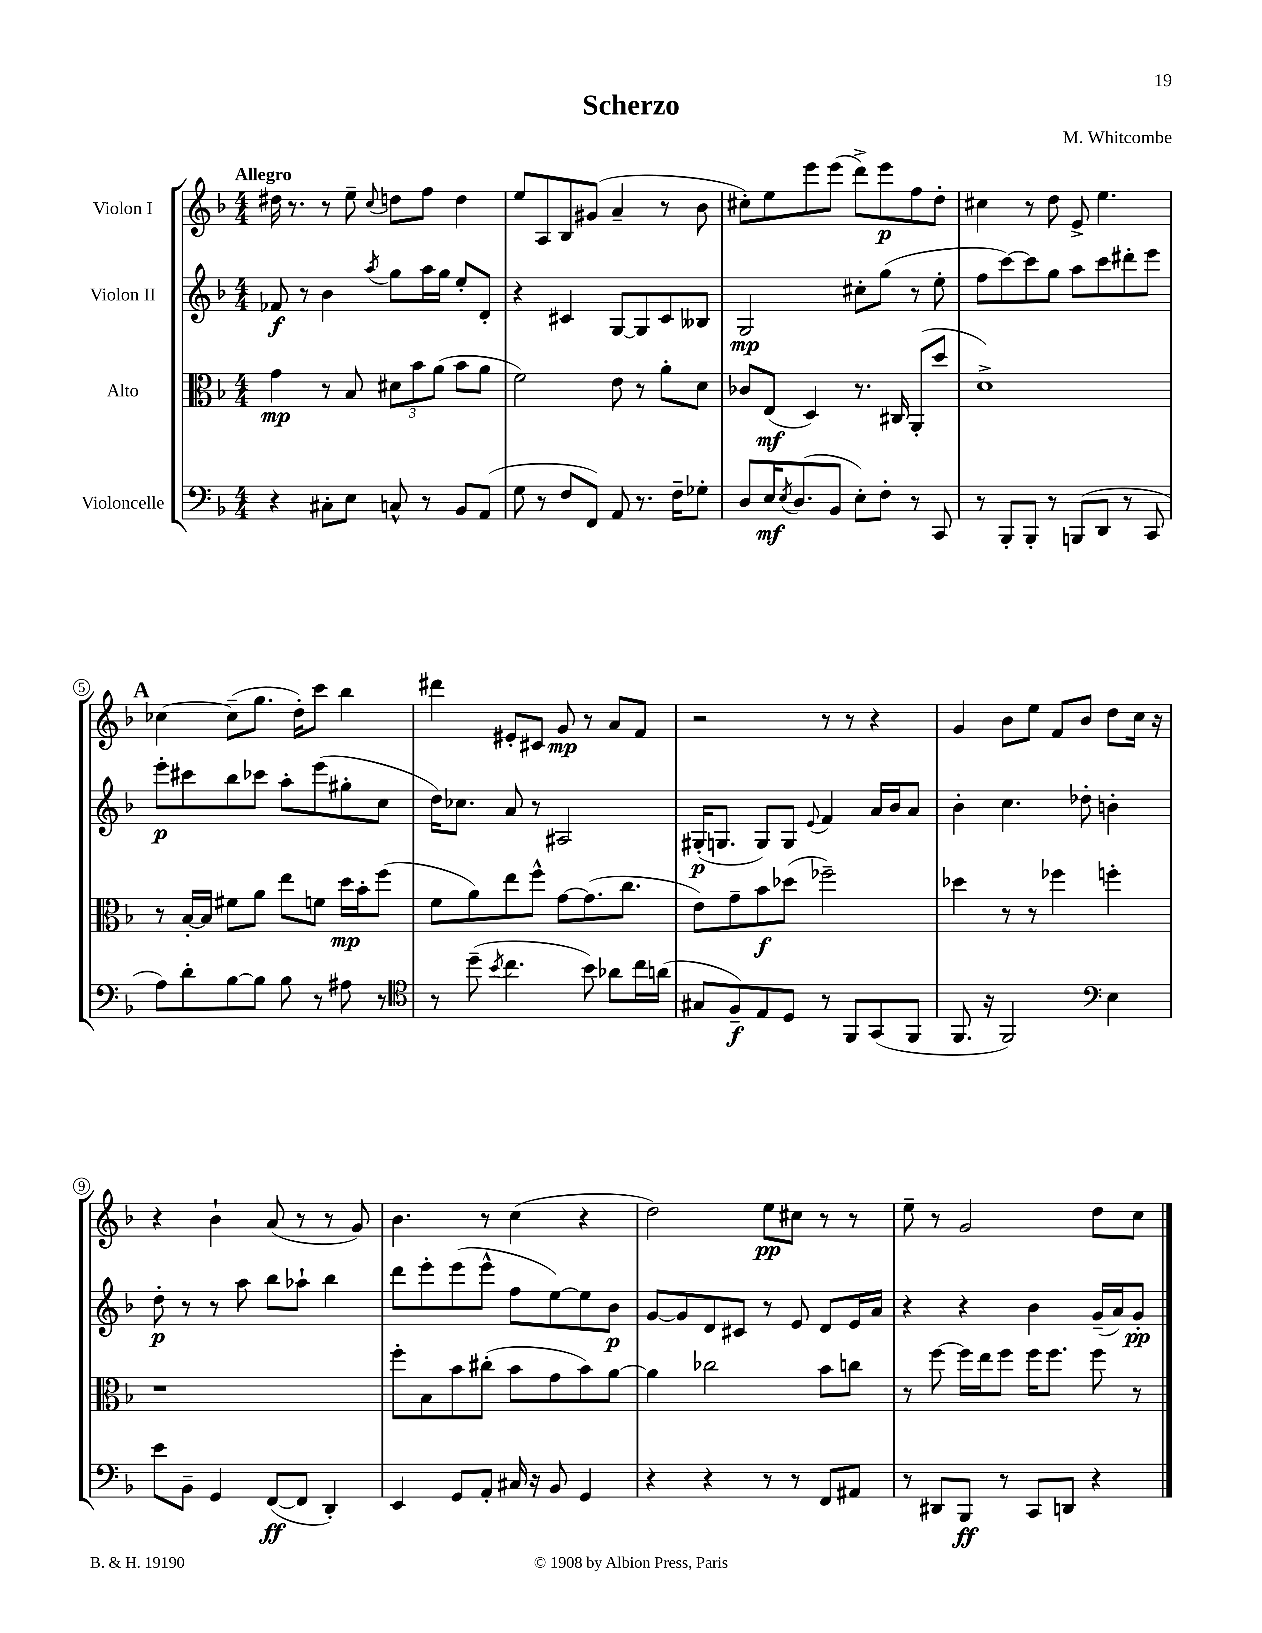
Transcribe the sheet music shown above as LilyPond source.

\header { title = "Scherzo" composer = "M. Whitcombe" }
<<
\new StaffGroup <<
\new Staff = "s0" \with { instrumentName = "Violon I" } {
    \clef treble \key f \major \numericTimeSignature \time 4/4 \tempo "Allegro"
    dis''16 r8. r8 e''8-- \appoggiatura { c''8 } d''8 f''8 d''4 |
    e''8 a8 bes8 gis'8( a'4-- r8 bes'8 |
    cis''8-.) e''8 e'''8 e'''8( d'''8->) e'''8\p f''8 d''8-. |
    cis''4 r8 d''8 e'8-> e''4. |
    \mark \markup { \bold "A" } ces''4~ ces''8--( g''8. d''16-.) c'''8 bes''4 |
    dis'''4 eis'8-. cis'8 g'8\mp r8 a'8 f'8 |
    r2 r8 r8 r4 |
    g'4 bes'8 e''8 f'8 bes'8 d''8 c''16 r16 |
    r4 bes'4-! a'8( r8 r8 g'8) |
    bes'4. r8 c''4( r4 |
    d''2) e''8\pp cis''8 r8 r8 |
    e''8-- r8 g'2 d''8 c''8 \bar "|." |
}
\new Staff = "s1" \with { instrumentName = "Violon II" } {
    \clef treble \key f \major \numericTimeSignature \time 4/4
    fes'8\f r8 bes'4 \acciaccatura { a''8 } g''8 a''16 g''16 e''8-. d'8-. |
    r4 cis'4 g8~ g8 cis'8 beses8 |
    g2\mp cis''8-. g''8( r8 e''8-. |
    f''8 c'''8~) c'''8 g''8 a''8 c'''8 dis'''8-. e'''8 |
    \mark \markup { \bold "A" } e'''8-.\p cis'''8 bes''8 ces'''8 a''8-. e'''8( gis''8-. c''8 |
    d''16) ces''8. a'8 r8 ais2 |
    gis16-.\p( g8. g8) g8 \appoggiatura { e'8 } f'4 a'16 bes'16 a'8 |
    bes'4-. c''4. des''8-. b'4-. |
    d''8-.\p r8 r8 a''8 bes''8 aes''8-! bes''4 |
    d'''8 e'''8-. e'''8( e'''8-^ f''8 e''8~) e''8 bes'8\p |
    g'8~ g'8 d'8 cis'8 r8 e'8 d'8 e'16 a'16 |
    r4 r4 bes'4 g'16--( a'16) g'8-.\pp \bar "|." |
}
\new Staff = "s2" \with { instrumentName = "Alto" } {
    \clef alto \key f \major \numericTimeSignature \time 4/4
    g'4\mp r8 bes8 \tuplet 3/2 { dis'8 bes'8 a'8( } bes'8 a'8 |
    f'2) e'8 r8 a'8-. d'8 |
    ces'8 e8\mf( d4) r8. cis16 a,8-.( d''8 |
    d'1->) |
    \mark \markup { \bold "A" } r8 bes16~-. bes16 fis'8 a'8 e''8 f'8 d''16\mp bes'16-. f''8( |
    f'8 a'8) e''8 f''8-^ g'8~ g'8.( c''8. |
    e'8) g'8-- bes'8\f des''8( fes''2--) |
    des''4 r8 r8 fes''4 f''4-. |
    r1 |
    f''8-. bes8 bes'8 cis''8-.( bes'8 g'8 bes'8) a'8~ |
    a'4 ces''2 bes'8 c''8 |
    r8 f''8~ f''16 e''16 f''8 f''16 f''8. f''8 r8 \bar "|." |
}
\new Staff = "s3" \with { instrumentName = "Violoncelle" } {
    \clef bass \key f \major \numericTimeSignature \time 4/4
    r4 cis8-. e8 c8-^ r8 bes,8 a,8( |
    g8 r8 f8 f,8) a,8 r8. f16-- ges8-. |
    d8 e16\mf \acciaccatura { e8 } d8.( bes,8 e8-.) f8-. r8 c,8 |
    r8 bes,,8-. bes,,8-. r8 b,,8( d,8 r8 c,8 |
    \mark \markup { \bold "A" } a8) d'8-. bes8~ bes8 bes8 r8 ais8 r8 |
    \clef tenor r8 d''8--( \acciaccatura { bes'8 } c''4. bes'8) aes'8 c''16 a'16( |
    gis8 f8--\f) e8 d8 r8 f,8 g,8( f,8 |
    f,8. r16 f,2) \clef bass e4 |
    e'8 bes,8-- g,4 f,8~\ff( f,8 d,4-.) |
    e,4 g,8 a,8-. cis16 r16 bes,8 g,4 |
    r4 r4 r8 r8 f,8 ais,8 |
    r8 dis,8 bes,,8\ff r8 c,8 d,8 r4 \bar "|." |
}
>>
>>
\layout { \context { \Score \override BarNumber.stencil = #(make-stencil-circler 0.1 0.3 ly:text-interface::print) } }
